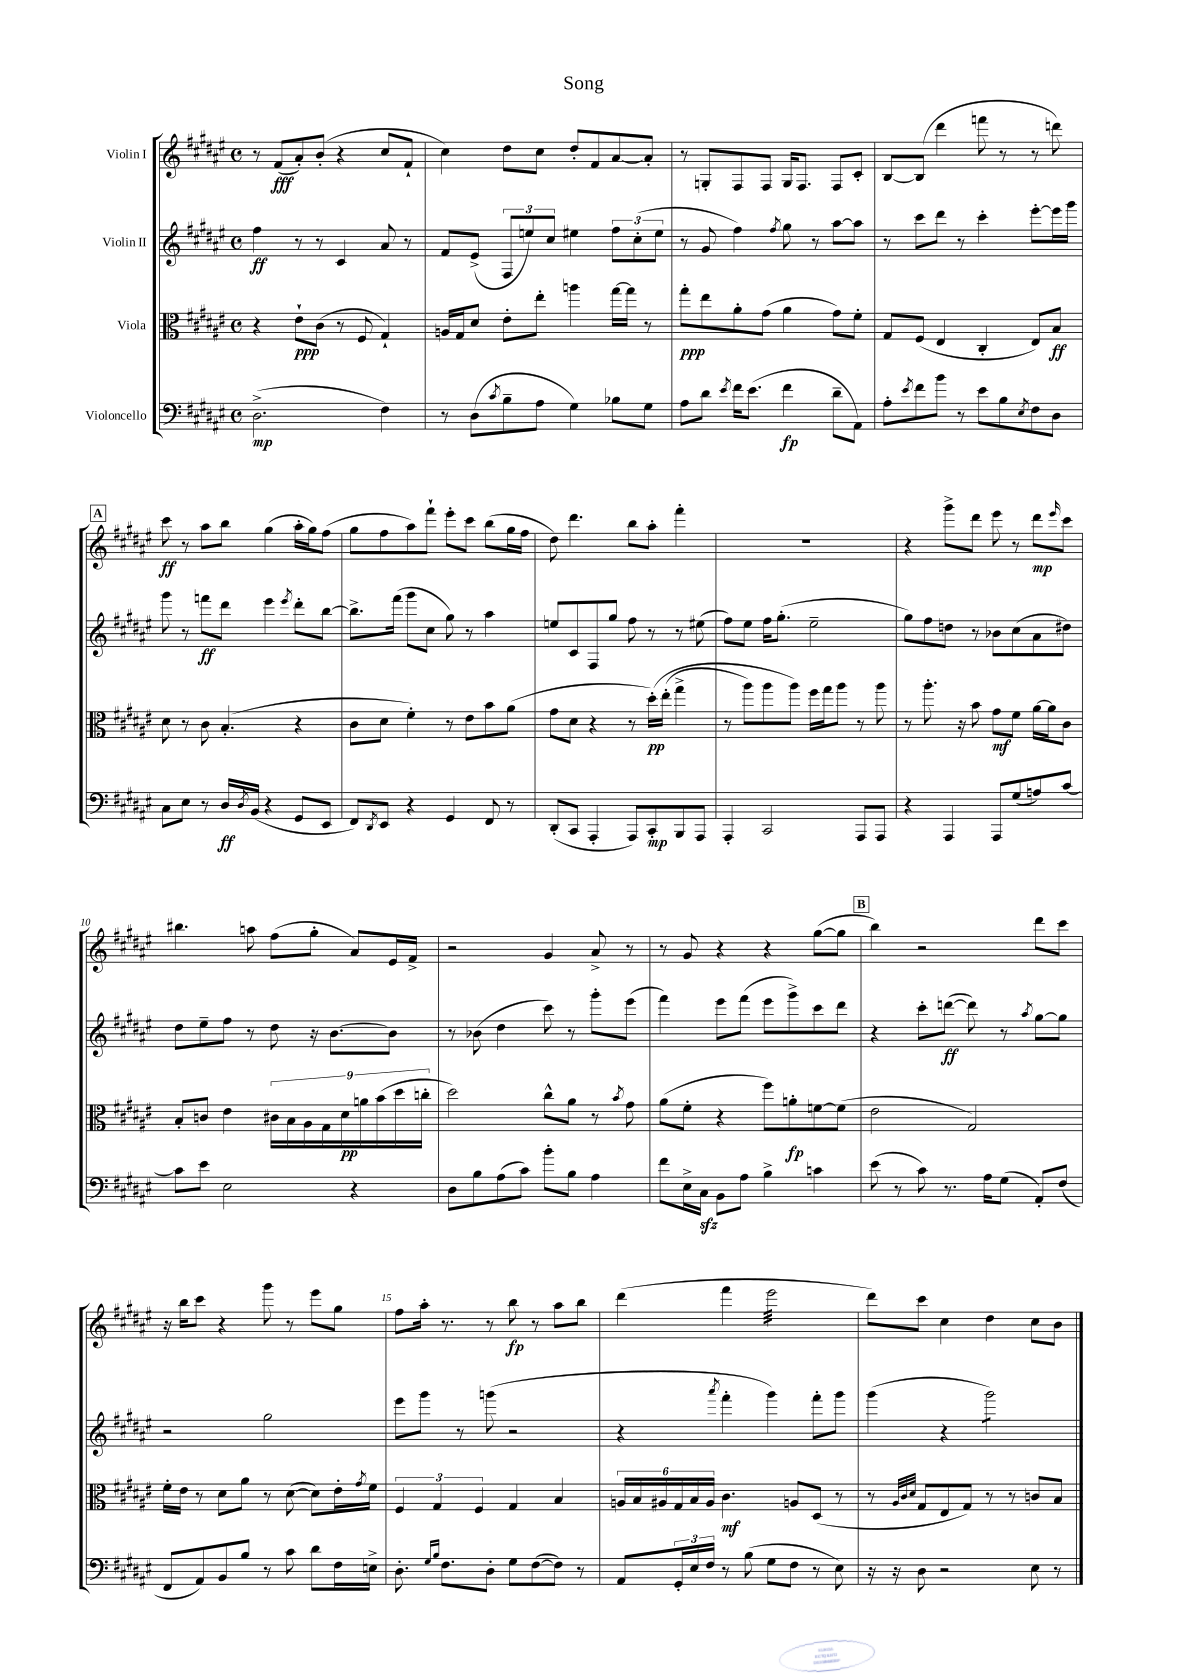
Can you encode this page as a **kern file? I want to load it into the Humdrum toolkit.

**kern	**kern	**kern	**kern
*staff4	*staff3	*staff2	*staff1
*clefF4	*clefC3	*clefG2	*clefG2
*k[f#c#g#d#a#e#]	*k[f#c#g#d#a#e#]	*k[f#c#g#d#a#e#]	*k[f#c#g#d#a#e#]
*M4/4	*M4/4	*M4/4	*M4/4
*met(c)	*met(c)	*met(c)	*met(c)
(2.D#^	4r	4ff#	8r
.	.	.	(8f#
.	8e#`	8r	8a#')
.	(8c#	8r	(8b'
.	8r	4c#	4r
.	8F#	.	.
4F#)	4G#`)	8a#	8cc#
.	.	8r	8f#`
=	=	=	=
8r	16A	8f#	4cc#)
.	16G#	.	.
(8D#	8d#	(8e#^	.
8qc#	.	.	.
8B~	8e#'	12F#	8dd#
.	.	12ee)	.
8A#	8ee#'	.	8cc#
.	.	12cc#	.
4G#)	4aa	4ee#	8dd#'
.	.	.	8f#
8B-	[16gg#	12ff#	[8a#
.	16gg#]	.	.
.	.	(12cc#'	.
8G#	8r	.	8a#']
.	.	12ee#	.
=	=	=	=
8A#	8gg#'	8r	8r
8d#	8ee#	8g#	8G'
8qe#	.	.	.
16f#	8a#'	4ff#)	8F#
(8.e#	.	.	.
.	(8g#	.	8F#
.	.	8qff#	.
4f#	4a#	8gg#	16G
.	.	.	8.F#
.	.	8r	.
8d#~	8g#)	[8aa#	8F#
8AA#)	8f#'	8aa#]	8c#'
=	=	=	=
8A#'	8G#	8r	[8B
8qe#	.	.	.
8f#	(8F#	8ccc#	(8B]
8b	4E#	8ddd#	4ddd#
8r	.	8r	.
8e#	4C#'	4ccc#'	8fff
8B	.	.	8r
8qE#	.	.	.
8F#	8E#)	[8eee#'	8r
8D#	8B	16eee#]	8ddd)
.	.	16ggg#	.
=	=	=	=
8C#	8d#	8ggg#	8ccc#
8E#	8r	8r	8r
8r	8c#	8fff	8aa#
16D#	(4.B'	8ddd#	8bb
8qD#	.	.	.
(16BB	.	.	.
4r	.	4eee#	(4gg#
.	.	8qeee#	.
8GG#	4r	8ddd#'	16aa#'
.	.	.	16gg#)
8EE#	.	[8bb	(8ff#
=	=	=	=
8FF#)	8c#	8.bb^]	8gg#
8qDD#	.	.	.
8EE#	8d#	.	8ff#
.	.	(16fff#	.
4r	4f#')	8ggg#	8aa#)
.	.	8cc#	8fff#`
4GG#	8r	8gg#)	8eee#'
.	8e#	8r	8ccc#
8FF#	8b	4aa#	(8bb
8r	(8a#	.	16gg#
.	.	.	16ff#
=	=	=	=
(8DD#'	8g#	8ee	8dd#)
8CC#	8d#	8c#	4.ddd#
4AAA#'	4r	8F#	.
.	.	8gg#	.
8AAA#)	8r	8ff#	8bb
8CC#'	&(16dd#')	8r	8aa#'
.	(16ee#'	.	.
8BBB	4gg#^	8r	4fff#'
8AAA#	.	(8ee#	.
=	=	=	=
4AAA#'	8r	8ff#)	1r
.	8aa#)	8ee#	.
2CC#	8aa#	16ff#	.
.	.	(8.gg#'	.
.	8aa#&)	.	.
.	16ff#	2ee#~	.
.	16gg#	.	.
.	8aa#	.	.
8AAA#	8r	.	.
8AAA#	8aa#	.	.
=	=	=	=
4r	8r	8gg#)	4r
.	8.aa#'	8ff#	.
4AAA#	.	8dd	8ggg#^
.	16r	.	.
.	8b	8r	8ddd#
8AAA#	8g#	8b-	8eee#
(8G#	8f#	(8cc#	8r
8A)	[16a#	8a#	8ddd#
.	16a#]	.	.
.	.	.	16qqeee#
[8c#	8c#	8dd#)	8ccc#
=	=	=	=
8c#]	8B'	8dd#	4.bb#
8e#	8c	8ee#~	.
2E#	4e#	8ff#	.
.	.	8r	8aa
.	18c#	8dd#	(8ff#
.	18B	.	.
.	18A#	.	.
.	.	16r	8gg#'
.	18G#	.	.
.	.	[8.b	.
.	18d#	.	.
4r	.	.	8a#)
.	18a	.	.
.	(18b	.	.
.	.	8b]	16e#
.	18dd#	.	.
.	.	.	16f#^
.	18cc'	.	.
=	=	=	=
8D#	2dd#)	8r	2r
8B	.	(8b-	.
(8A#	.	4dd#	.
8c#)	.	.	.
8b'	8cc#^^	8ccc#)	4g#
8B	8a#	8r	.
4A#	8r	8ggg#'	8a#^
.	8qb	.	.
.	8g#	(8eee#	8r
=	=	=	=
8f#	(8a#	4fff#)	8r
16E#^	8f#'	.	8g#
16C#	.	.	.
8BB	4r	8eee#	4r
8A#	.	(8fff#	.
4B^	8ff#)	8eee#	4r
.	8a'	8ggg#^)	.
4c	[8f	8ccc#	([8gg#
.	(8f]	8ddd#	8gg#]
=	=	=	=
(8e#	2e#	4r	4bb)
8r	.	.	.
8c#)	.	8ccc#'	2r
8.r	.	([8ddd	.
.	2G#)	8ddd])	.
16A#	.	.	.
(8G#	.	8r	.
.	.	8qaa#	.
8AA#')	.	[8gg#	8ddd#
(8F#	.	8gg#]	8ccc#
=	=	=	=
8FF#	16f#'	2r	16r
.	16e#	.	16bb
8AA#)	8r	.	8ccc#
8BB	8d#	.	4r
8B	8a#	.	.
8r	8r	2gg#	8ggg#
8c#	([8d#	.	8r
8d#	8d#])	.	8eee#
16F#	16e#'	.	8gg#
.	8qg#	.	.
16E^	16f#	.	.
=	=	=	=
8.D#'	6F#	8eee#	8ff#
.	.	8ggg#	16aa#'
.	6G#	.	.
16qqG#	.	.	.
16qqB	.	.	.
8.F#	.	.	8.r
.	.	8r	.
.	6F#	.	.
8D#'	.	(8ggg	8r
8G#	4G#	2r	8bb
([8F#	.	.	8r
8F#])	4B	.	8aa#
8r	.	.	8bb
=	=	=	=
8AA#	24A	4r	(4ddd#
.	24B	.	.
.	24A#	.	.
24GG#'	24G#	.	.
24E#	24B	.	.
24F#	24A#	.	.
.	.	8qaaa#	.
8r	4.c#	4fff#'	4fff#
(8B	.	.	.
8G#	.	4ggg#)	2eee#
8F#	8A	.	.
8r	(8D#	8fff#'	.
8E#)	8r	8ggg#	.
=	=	=	=
16r	8r	(4ggg#	8ddd#)
16r	.	.	.
.	32qqA#	.	.
.	32qqc#	.	.
.	32qqd#	.	.
8D#	8G#	.	8ccc#
2r	8E#	4r	4cc#
.	8G#)	.	.
.	8r	2ggg#)	4dd#
.	8r	.	.
8E#	8c	.	8cc#
8r	8B	.	8b
==	==	==	==
*-	*-	*-	*-
